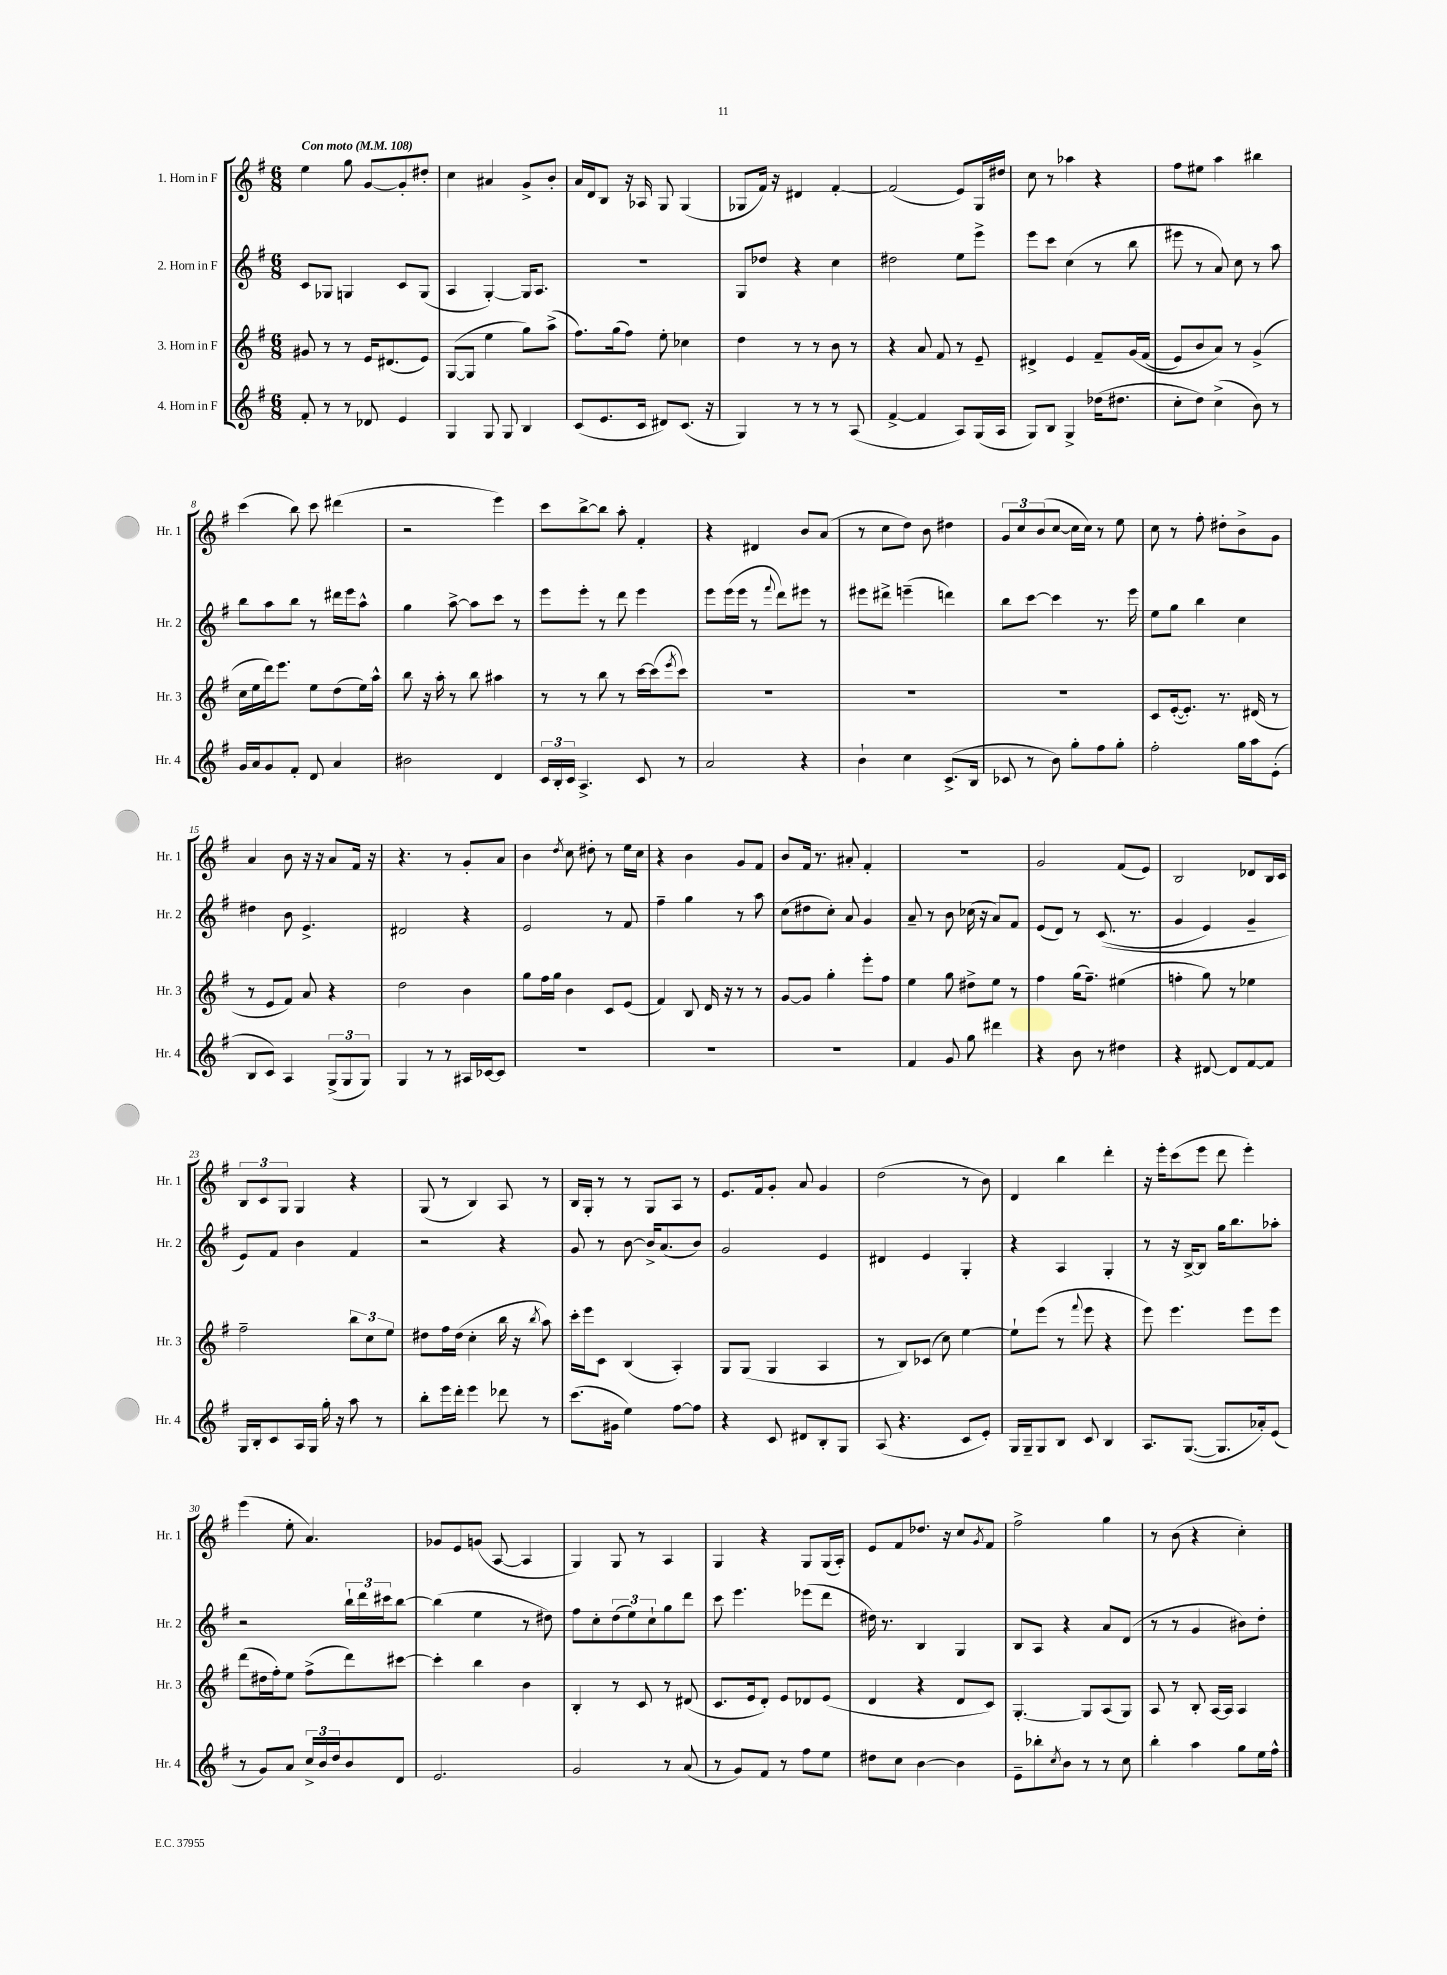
<<
\new StaffGroup <<
\new Staff = "s0" \with { instrumentName = "1. Horn in F" shortInstrumentName = "Hr. 1" } {
    \clef treble \key g \major \numericTimeSignature \time 6/8 \tempo "Con moto" 4 = 108
    e''4 g''8 g'8~ g'8-. dis''8-. |
    c''4 ais'4 g'8-> b'8-. |
    a'16 d'16 b8 r16 aes16 g8 g4( |
    ges8 fis'16) r16 dis'4 fis'4~-. |
    fis'2( e'8) g16 dis''16 |
    c''8 r8 aes''4 r4 |
    fis''8 eis''8 a''4 bis''4 |
    c'''4( b''8) c'''8 dis'''4( |
    r2 e'''4) |
    c'''8 b''8~-> b''8 a''8-. fis'4-. |
    r4 dis'4 b'8 a'8( |
    r8 c''8 d''8) b'8 dis''4 |
    \tuplet 3/2 { g'8 c''8 b'8( } c''8~ c''16 c''16) r8 e''8 |
    c''8 r8 fis''8-. dis''8-. b'8-> g'8 |
    a'4 b'8 r16 r16 a'8 fis'16 r16 |
    r4. r8 g'8-. a'8 |
    b'4 \acciaccatura { d''8 } c''8 dis''8-. r8 e''16 c''16 |
    r4 b'4 g'8 fis'8 |
    b'8 fis'16 r8. ais'8-. fis'4-. |
    R2. |
    g'2 fis'8( e'8) |
    b2 des'8 b16 c'16 |
    \tuplet 3/2 { b8 c'8 g8 } g4 r4 |
    g8( r8 b4) a8 r8 |
    b16 g16-. r8 r8 g8 a8 r8 |
    e'8. fis'16 g'8-. a'8 g'4 |
    d''2( r8 b'8) |
    d'4 b''4 d'''4-. |
    r16 e'''16-. c'''8( e'''8 d'''8 e'''4-.) |
    e'''4( e''8-. a'4.) |
    ges'8 e'8 g'8( a8~ a4 |
    g4) g8 r8 a4 |
    g4 r4 g8 g16( a16-.) |
    e'8 fis'8 des''8. r16 c''8 \acciaccatura { g'8 } fis'8 |
    fis''2-> g''4 |
    r8 b'8( r4 c''4-.) \bar "|." |
}
\new Staff = "s1" \with { instrumentName = "2. Horn in F" shortInstrumentName = "Hr. 2" } {
    \clef treble \key g \major \numericTimeSignature \time 6/8
    c'8 ges8 g4 c'8 g8( |
    a4 g4~-.) g16 a8. |
    R2. |
    g8 des''8 r4 c''4 |
    dis''2 e''8 e'''8-> |
    e'''8 c'''8 c''4( r8 b''8 |
    eis'''8 r8 a'8) c''8 r8 a''8 |
    b''8 a''8 b''8 r8 dis'''16 e'''16 a''8-^ |
    g''4 a''8~-> a''8 c'''8 r8 |
    e'''8 e'''8-. r8 d'''8 e'''4 |
    e'''8 e'''16( e'''16 r8 \appoggiatura { fis'''8 } d'''8) eis'''8 r8 |
    eis'''8 dis'''8-> e'''4--( d'''4) |
    b''8 c'''8~ c'''4 r8. e'''16 |
    e''8 g''8 b''4 c''4 |
    dis''4 b'8 e'4.-> |
    dis'2 r4 |
    e'2 r8 fis'8 |
    fis''4-- g''4 r8 a''8 |
    c''8( dis''8 c''8-.) a'8 g'4 |
    a'8-- r8 b'8 ces''16( r16 a'8) fis'8 |
    e'8( d'8) r8 c'8.(\( r8. |
    g'4 e'4) g'4-- |
    e'8\) fis'8 b'4 fis'4 |
    r2 r4 |
    g'8 r8 b'8~ b'16-> a'8.( b'8) |
    g'2 e'4 |
    dis'4 e'4 g4-. |
    r4 a4 g4-. |
    r8 r16 b16~-> b8 g''16 b''8. aes''8-. |
    r2 \tuplet 3/2 { b''16-! d'''16 cis'''16 } b''8~ |
    b''4( e''4 r8 dis''8) |
    fis''8 c''8-. \tuplet 3/2 { d''8( e''8) c''8-! } g''8 d'''8 |
    c'''8 e'''4. ees'''8( d'''8 |
    dis''16) r8. b4 g4 |
    b8 a8 r4 a'8 d'8( |
    r8 r8 g'4 bis'8) d''8-. \bar "|." |
}
\new Staff = "s2" \with { instrumentName = "3. Horn in F" shortInstrumentName = "Hr. 3" } {
    \clef treble \key g \major \numericTimeSignature \time 6/8
    gis'8 r8 r8 e'16 dis'8.( e'8) |
    g8~( g8 e''4 g''8) a''8->( |
    fis''8.) g''16( fis''8) e''8-. ces''4 |
    d''4 r8 r8 b'8 r8 |
    r4 a'8 fis'8 r8 e'8-- |
    dis'4-> e'4 fis'8-- g'16\( fis'16( |
    e'8) b'8 a'8\) r8 g'4->( |
    c''16 e''16 d'''16) e'''8. e''8 d''8( e''16) a''16-^ |
    b''8 r16 a''16-. r8 b''8 ais''4 |
    r8 r8 b''8 r8 c'''16~ c'''16( \acciaccatura { e'''8 } c'''8) |
    R2. |
    R2. |
    R2. |
    c'8 e'16~-.( e'8.-.) r8. dis'16( r8 |
    r8 e'8 fis'8) a'8 r4 |
    d''2 b'4 |
    g''8 fis''16 g''16 b'4 c'8 e'8( |
    fis'4) b8 d'16 r16 r8 r8 |
    g'8~ g'8 g''4-. e'''8-. fis''8 |
    e''4 g''8 dis''8-> e''8 r8 |
    fis''4 g''16( fis''8.--) eis''4( |
    f''4-. g''8) r8 ees''4 |
    fis''2-- \tuplet 3/2 { b''8 c''8 e''8 } |
    dis''8 fis''16 dis''16( c''4-. b''16 r16 \acciaccatura { b''8 } a''8) |
    c'''16-. e'''16 c'8 b4( a4-.) |
    g8 g8( g4 a4 |
    r8 b8) ces'8( c''8) e''4~ |
    e''8-! e'''8( r8 \appoggiatura { fis'''8 } e'''8 r4 |
    e'''8) e'''4. e'''8 e'''8 |
    d'''8( dis''16 fis''16-.) e''8 fis''8->( d'''8) cis'''8~ |
    cis'''4-. b''4 b'4 |
    b4-. r8 c'8 r8 dis'8( |
    c'8. e'16 d'8-.) e'8 des'8 e'8( |
    d'4 r4 d'8 c'8) |
    g4.~-. g8 a8( g8) |
    a8 r8 b8-. a16~ a16 a4 \bar "|." |
}
\new Staff = "s3" \with { instrumentName = "4. Horn in F" shortInstrumentName = "Hr. 4" } {
    \clef treble \key g \major \numericTimeSignature \time 6/8
    fis'8-. r8 r8 des'8 e'4 |
    g4 g8 g8 b4 |
    c'8( e'8. c'16 dis'8) c'8.( r16 |
    g4) r8 r8 r8 a8( |
    fis'4~-> fis'4 a8) g16( a16 |
    g8) b8 g4-> des''16( dis''8. |
    c''8-. d''8) c''4->( b'8) r8 |
    g'16 a'16 g'8 fis'8-. d'8 a'4 |
    bis'2 d'4 |
    \tuplet 3/2 { c'16 b16-. c'16 } a4.-> c'8 r8 |
    a'2 r4 |
    b'4-! c''4 c'8.->( b16 |
    ces'8 r8 b'8) g''8-. fis''8 g''8-. |
    fis''2-. g''16 a''16 e'8-.( |
    b8 c'8) a4 \tuplet 3/2 { g8->( g8 g8) } |
    g4 r8 r8 ais16 ces'16~ ces'8 |
    R2. |
    R2. |
    R2. |
    fis'4 g'8 g''8 dis'''4 |
    r4 b'8 r8 dis''4 |
    r4 dis'8~ dis'8 fis'8~ fis'8 |
    g16 b16-. c'8 a16 g16 g''16-. r16 a''8 r8 |
    b''8-. e'''16 d'''16-. e'''4 des'''8 r8 |
    c'''8.( gis'16 e''4) fis''8~ fis''8 |
    r4 c'8 dis'8 b8-. g8 |
    a8( r4. c'8 e'8-.) |
    g16 g16-- g8 b8 c'8 b4 |
    a8. g8.~( g8. aes'16-.) e'8( |
    r8 g'8) a'8 \tuplet 3/2 { c''16-> b'16 d''16 } b'8 d'8 |
    e'2. |
    g'2 r8 a'8( |
    r8 g'8) fis'8 r8 fis''8 e''8 |
    dis''8 c''8 b'4~ b'4 |
    e'8-- bes''8-. \acciaccatura { c''8 } b'8 r8 r8 c''8 |
    b''4-. a''4 g''8 e''16 fis''16-^ \bar "|." |
}
>>
>>
